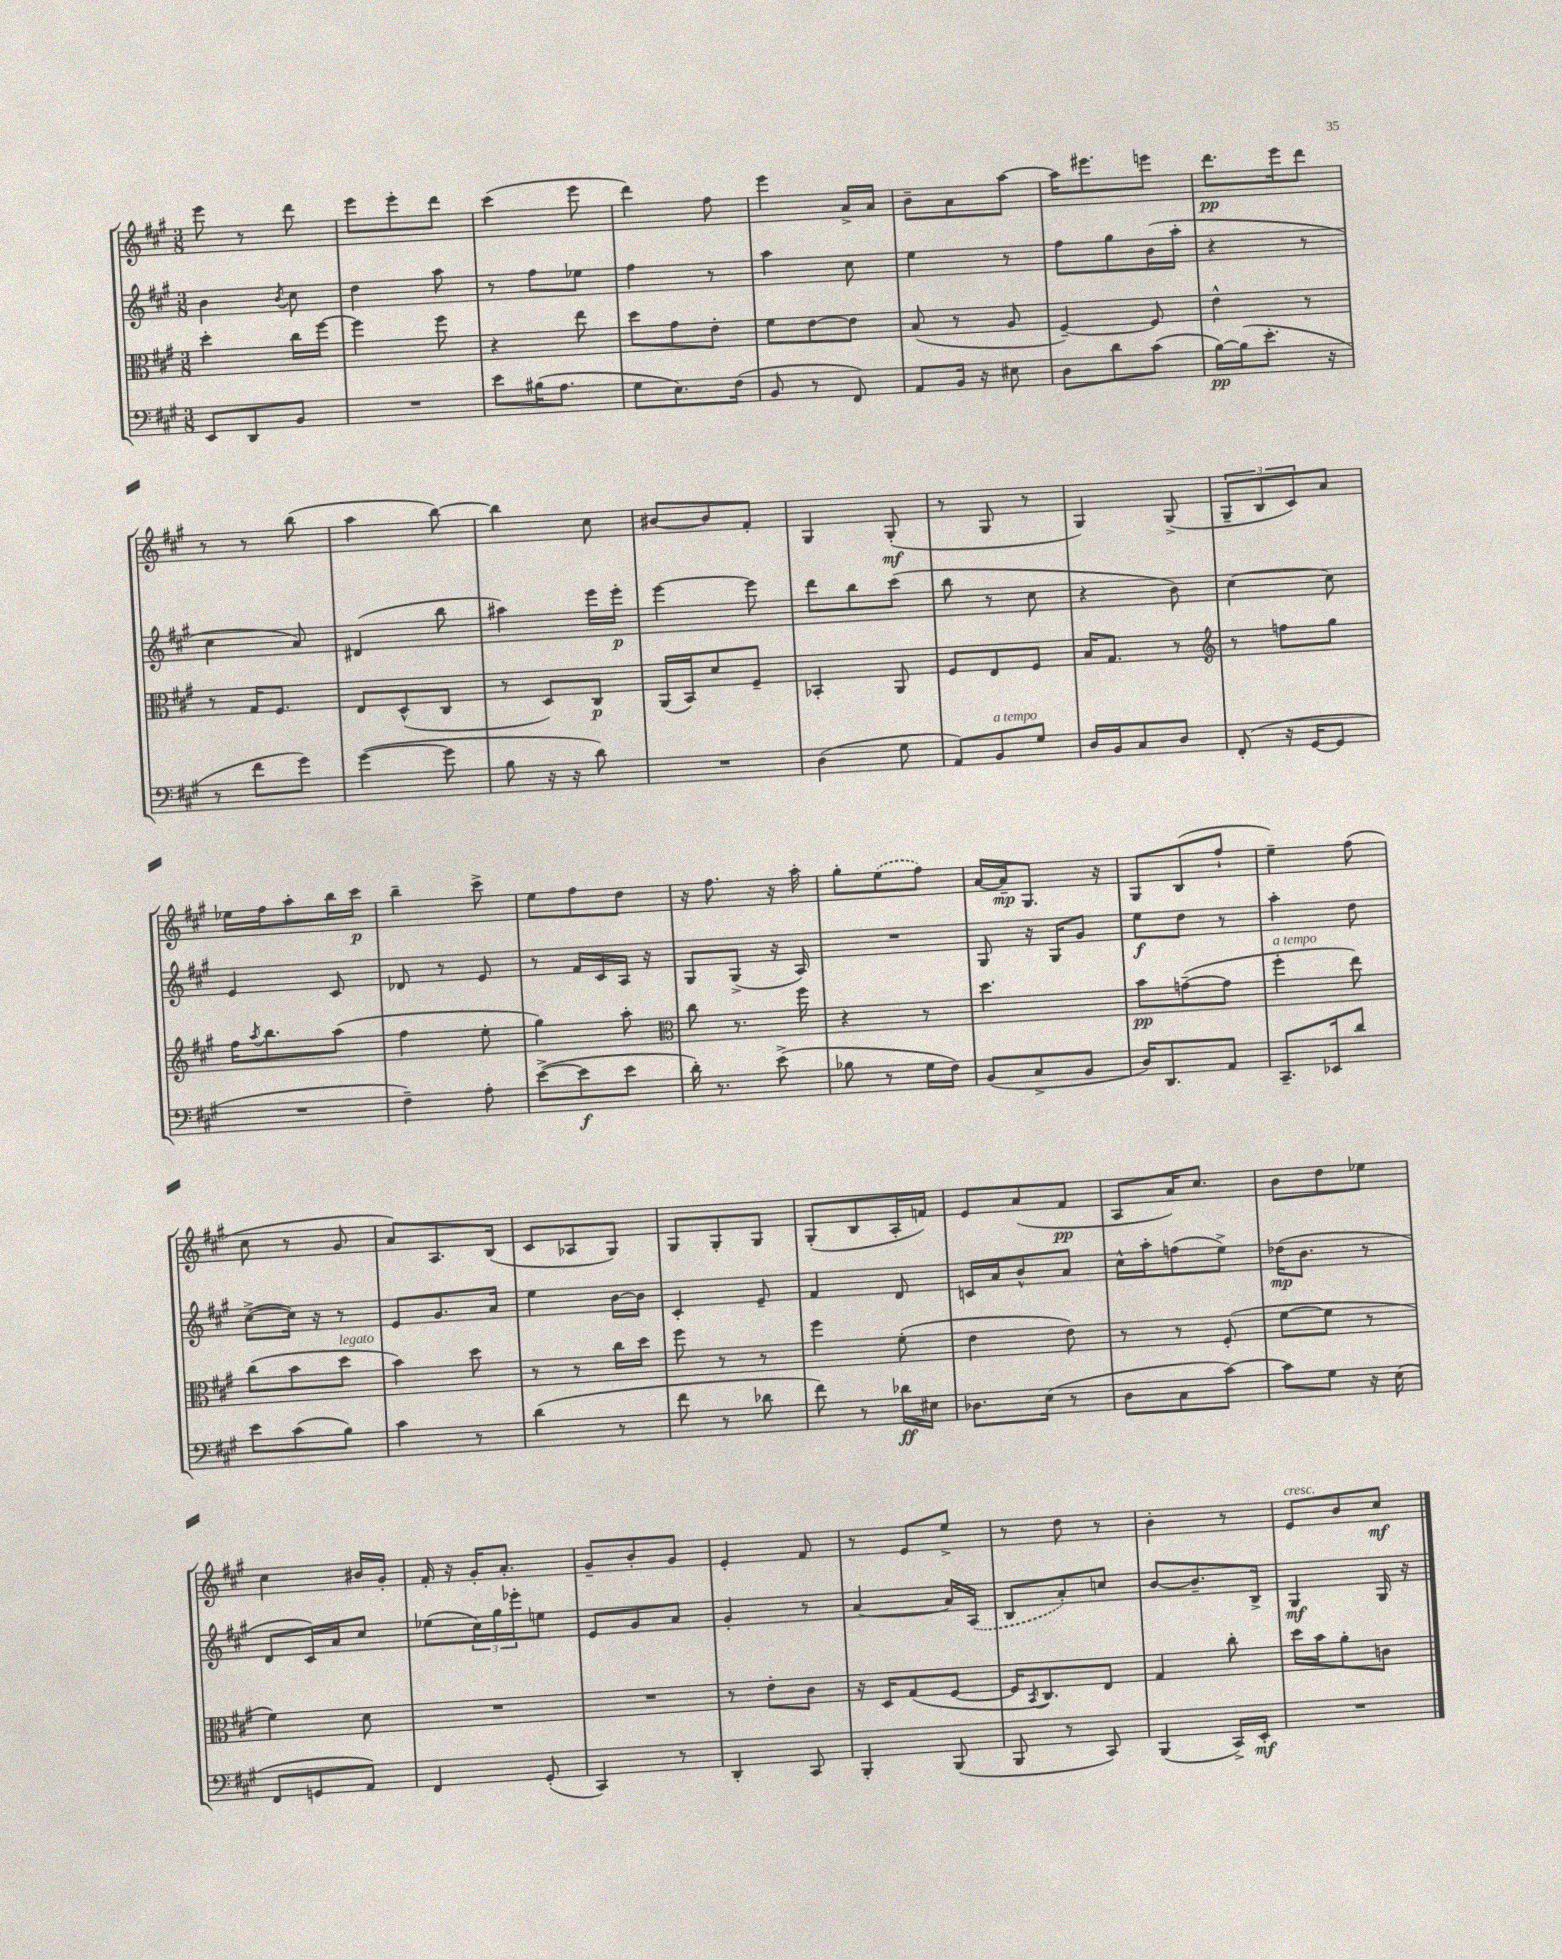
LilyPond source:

<<
\new StaffGroup <<
\new Staff = "s0" {
    \clef treble \key a \major \numericTimeSignature \time 3/8
    e'''8 r8 d'''8 |
    e'''8 e'''8-. d'''8 |
    cis'''4( e'''8 |
    d'''4) fis''8 |
    e'''4 a'16-> a'16 |
    b'8-- a'8 a''8~ |
    a''16 eis'''8. e'''8 |
    d'''8.\pp e'''16 d'''8 |
    r8 r8 b''8( |
    a''4 b''8~) |
    b''4 cis''8 |
    bis'8~ bis'8 fis'8-. |
    gis4 gis8-.\mf( |
    r8 gis8 r8 |
    gis4) gis8->( |
    \tuplet 3/2 { gis8-- b8 cis'8) } a'8 |
    ees''16 fis''16 a''8-. b''16 cis'''16\p |
    b''4-- cis'''8-> |
    e''8 fis''8 d''8 |
    r16 fis''8. r16 a''16-. |
    gis''8-. \once \slurDashed e''8( fis''8) |
    a'16~ a'16--\mp gis8. r16 |
    gis8 b8( fis''8-! |
    e''4--) fis''8( |
    cis''8 r8 gis'8 |
    a'8) a8. b16( |
    cis'8 aes8 gis8) |
    gis8 gis8-. gis8 |
    gis8-.( b8 a16-. f'16) |
    e'8 a'8( fis'8\pp |
    a8 a'16) cis''8. |
    b'8 d''8 ees''8 |
    cis''4 bis'16 gis'16-. |
    fis'16-. r16 gis'16-. a'8.-. |
    gis'8-- b'8-. gis'8 |
    e'4-. fis'8 |
    r8 e'8 e''8-> |
    r8 d''8 r8 |
    b'4-. r8 |
    e'8^\markup { \italic "cresc." } b'8 cis''8\mf \bar "|." |
}
\new Staff = "s1" {
    \clef treble \key a \major \numericTimeSignature \time 3/8
    b'4 \acciaccatura { b'8 } cis''8 |
    d''4 a''8 |
    r8 fis''8 ees''8 |
    fis''4 r8 |
    a''4 cis''8 |
    e''4 r8 |
    fis''8 gis''8 b'16( a''16-. |
    r4 r8 |
    cis''4 a'8) |
    dis'4( b''8 |
    ais''4) e'''16 e'''16-.\p |
    e'''4~ e'''8 |
    d'''8 b''8 cis'''8( |
    b''8 r8 cis''8 |
    r4 b'8) |
    cis''4~ cis''8 |
    e'4 cis'8 |
    des'8 r8 e'8 |
    r8 fis'16 cis'16 a16 r16 |
    gis8 gis8->( r16 a16) |
    R4. |
    gis8 r16 gis16 gis'8 |
    e''8\f d''8 r8 |
    a''4-. d''8 |
    cis''8~->( cis''16) r16 r8 |
    e'8 gis'8. a'16 |
    e''4 b'16~ b'16 |
    cis'4-. e'8-- |
    fis'4 d'8 |
    c'16 a'16 b'8-^ a'8 |
    cis''16-^ a''16-. f''8( e''8->) |
    des''16\mp( b'8. r8 |
    d'8 cis'16) a'16 cis''8 |
    ees''8( \tuplet 3/2 { cis''16) gis''16 ees'''16-. } e''8 |
    e'8 gis'8 a'8 |
    gis'4-. r8 |
    a'4~ a'16 \once \slurDashed a16( |
    b8 a'8-.) c''8 |
    b'8~ b'8.-- b16-> |
    gis4\mf gis16 r16 \bar "|." |
}
\new Staff = "s2" {
    \clef alto \key a \major \numericTimeSignature \time 3/8
    d''4-. cis''16 fis''16~ |
    fis''4 fis''8 |
    r4 e''8 |
    d''8 gis'8 e'8-. |
    fis'8 e'8~ e'8 |
    b8( r8 a8 |
    fis4~--) fis8 |
    e'4-^ r8 |
    r8 gis16 fis8. |
    e8 d8-^( cis8 |
    r8 d8) cis8\p |
    a,16( b,16) d'8 fis8-- |
    bes,4-. a,8 |
    fis8 e8 fis8 |
    b16 gis8. r8 |
    \clef treble r8 f''8 gis''8 |
    fis''16 \acciaccatura { a''8 } b''8. a''8( |
    fis''4 e''8-. |
    gis''4) a''8-. |
    \clef alto cis''8 r8. fis''16 |
    r4 r8 |
    d''4. |
    b'8\pp g'8~--( g'8 |
    fis''4-.^\markup { \italic "a tempo" } e''8) |
    cis''8( b'8 d''8^\markup { \italic "legato" } |
    b'4) d''8 |
    r8 r8 cis''16 d''16 |
    fis''8 r8 r8 |
    fis''4 fis'8-.( |
    e'4 e'8) |
    r8 r8 fis8-.( |
    fis'8~ fis'8 r8 |
    fis'4) d'8 |
    R4. |
    R4. |
    r8 e'8-. cis'8 |
    r16 d16 gis8( fis8~ |
    fis16 \acciaccatura { b,8 } cis8.) e8 |
    gis4 cis''8-. |
    d''16 b'16 a'8-. c'8 \bar "|." |
}
\new Staff = "s3" {
    \clef bass \key a \major \numericTimeSignature \time 3/8
    e,8 d,8 b,8 |
    R4. |
    e'8 bis16( a8. |
    gis8 e8.) fis16( |
    b,8 r8 fis,8) |
    a,8 b,16 r16 eis8 |
    d8 d'8 cis'8( |
    b16~\pp) b16( e'8.-. r16 |
    r8 fis'8 gis'8) |
    gis'4~( gis'8 |
    b8 r16 r16 d'8) |
    R4. |
    d4( gis8 |
    a,8) b,8^\markup { \italic "a tempo" } gis8 |
    d16 b,16 cis8 d8 |
    fis,8-.( r16 gis,16~ gis,8 |
    R4. |
    fis4--) a8-. |
    e'8~->( e'8\f e'8 |
    d'16-.) r8. e'8->( |
    bes8 r8 gis16 fis16) |
    b,8( cis8-> b,8 |
    d16) d,8. a,8 |
    cis,8.-- ees,16 d'8 |
    e'8 cis'8( b8) |
    cis'4 r8 |
    d'4( r8 |
    fis'8 r8 des'8 |
    fis'8) r8 des'16\ff eis16 |
    des8. e16( r8 |
    d8 cis8 cis'8~) |
    cis'8 gis8 r16 e16( |
    fis,8 g,8 a,8) |
    fis,4 gis,8-.( |
    cis,4) r8 |
    d,4-. cis,8 |
    b,,4-. b,,8( |
    b,,8 r8 cis,8) |
    b,,4( cis,16->) e,16-.\mf |
    R4. \bar "|." |
}
>>
>>
\layout { \context { \Score \remove "Bar_number_engraver" } }
